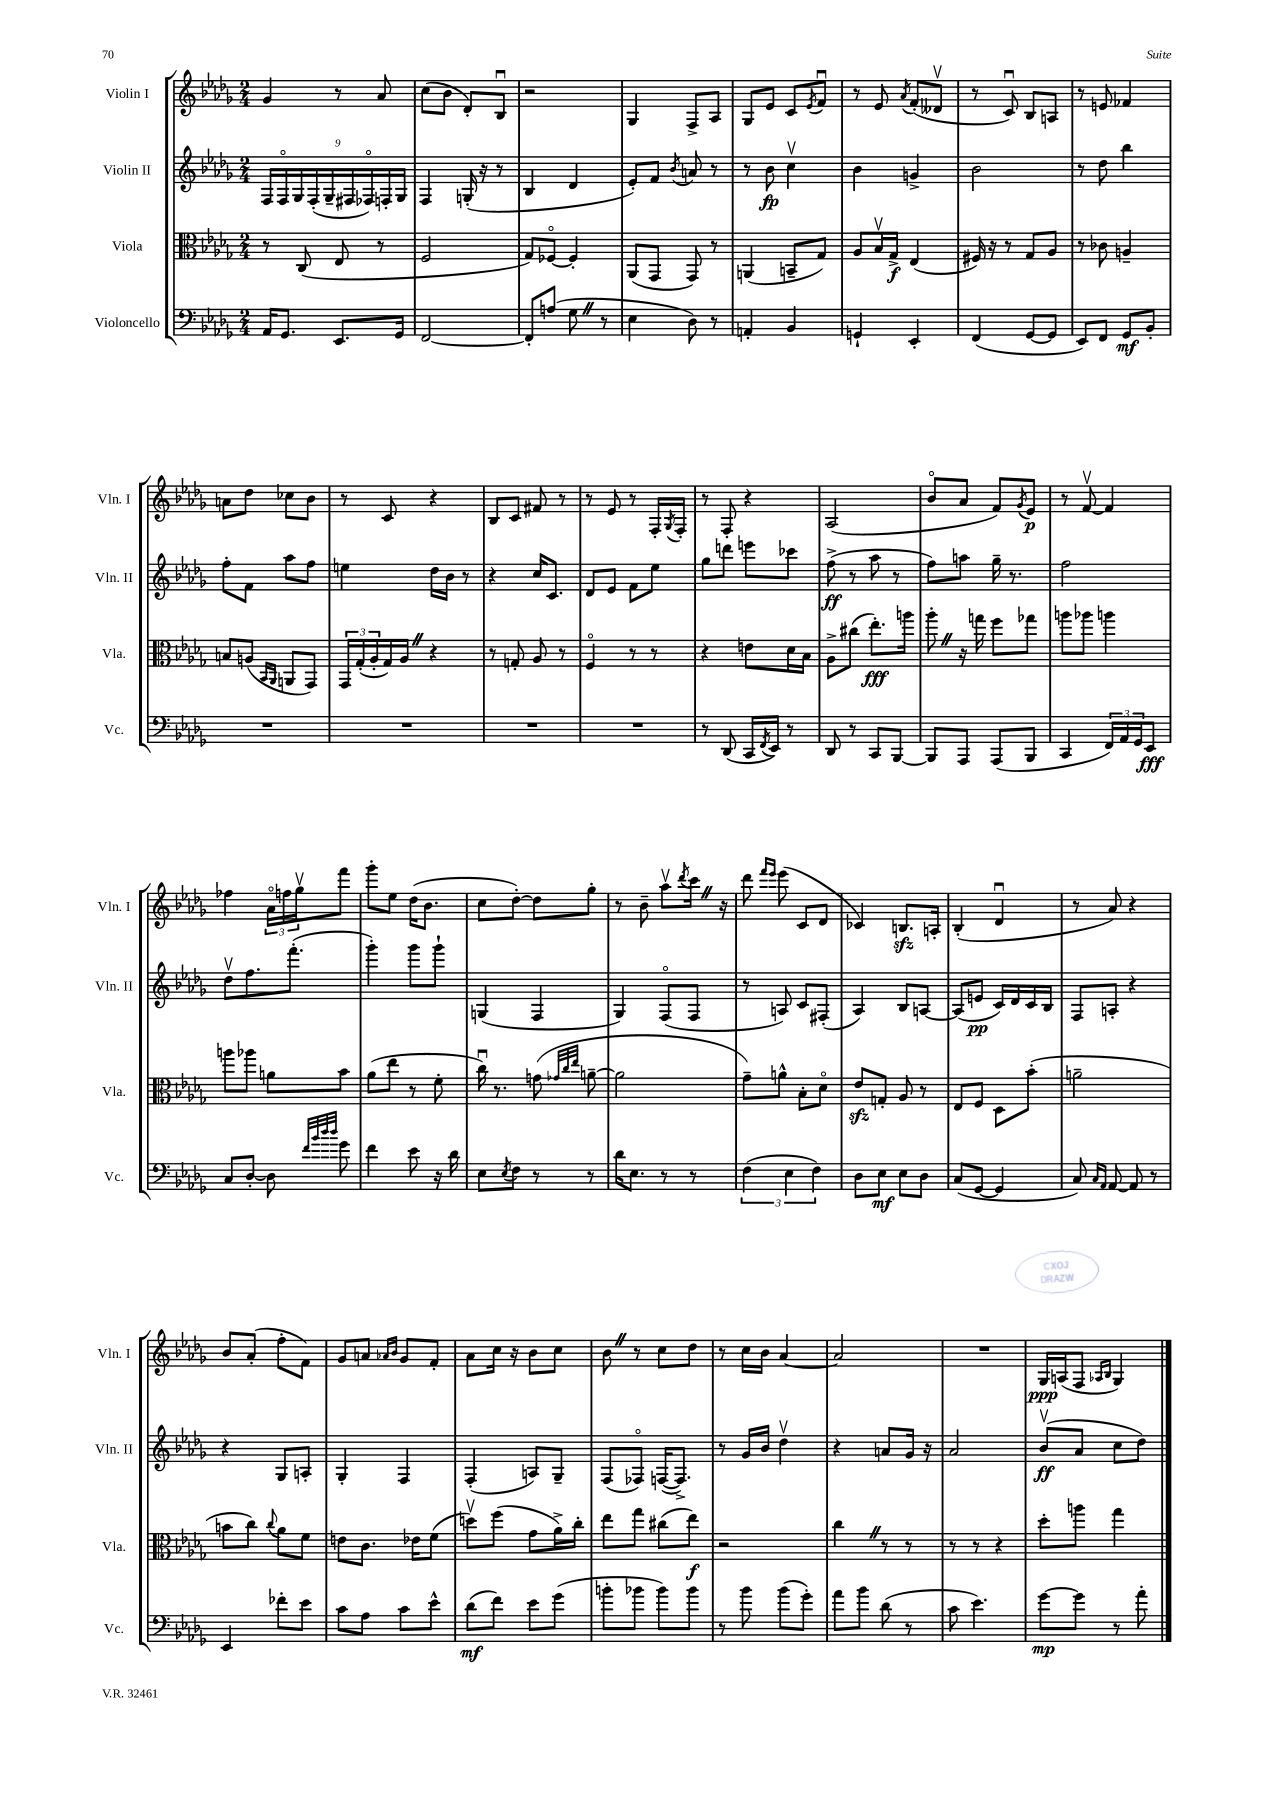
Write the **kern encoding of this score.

**kern	**dynam	**kern	**dynam	**kern	**dynam	**kern	**dynam
*part4	*part4	*part3	*part3	*part2	*part2	*part1	*part1
*staff4	*staff4	*staff3	*staff3	*staff2	*staff2	*staff1	*staff1
*I"Violoncello	*	*I"Viola	*	*I"Violin II	*	*I"Violin I	*
*I'Vc.	*	*I'Vla.	*	*I'Vln. II	*	*I'Vln. I	*
*clefF4	*	*clefC3	*	*clefG2	*	*clefG2	*
*k[b-e-a-d-g-]	*	*k[b-e-a-d-g-]	*	*k[b-e-a-d-g-]	*	*k[b-e-a-d-g-]	*
*M2/4	*	*M2/4	*	*M2/4	*	*M2/4	*
=95	=95	=95	=95	=95	=95	=95	=95
16AA-/KL	.	8r	.	18F/LL	.	4g-/	.
.	.	.	.	18F/	.	.	.
8.GG-/J	.	.	.	.	.	.	.
.	.	.	.	18G-/	.	.	.
.	.	(8C/	.	.	.	.	.
.	.	.	.	(18F'/	.	.	.
.	.	.	.	18G-~/	.	.	.
8.EE-/L	.	8E-/	.	.	.	8r	.
.	.	.	.	18F#X/	.	.	.
.	.	.	.	18F-X/)	.	.	.
.	.	8r	.	.	.	8a-/	.
.	.	.	.	18Fn'/	.	.	.
16GG-/Jk	.	.	.	.	.	.	.
.	.	.	.	18G-/JJ	.	.	.
=96	=96	=96	=96	=96	=96	=96	=96
[2FF/	.	2F/	.	4F/	.	(8cc\L	.
.	.	.	.	.	.	8b-\J	.
.	.	.	.	(16Gn'/	.	8d-'/L)	.
.	.	.	.	16r	.	.	.
.	.	.	.	8r	.	8B-u/J	.
=97	=97	=97	=97	=97	=97	=97	=97
8FF'/L]	.	8G-/L)	.	4B-/	.	2r	.
(8An/J	.	[8F-X/J	.	.	.	.	.
8G-Z\	.	4F-'/]	.	4d-/	.	.	.
8r	.	.	.	.	.	.	.
=98	=98	=98	=98	=98	=98	=98	=98
4E-\	.	(8AA-/L	.	8e-'/L)	.	4G-/	.
.	.	8GG-/J	.	8f/J	.	.	.
.	.	.	.	8qb-/	.	.	.
8D-\)	.	8GG-/)	.	8an/	.	8F^/L	.
8r	.	8r	.	8r	.	8A-/J	.
=99	=99	=99	=99	=99	=99	=99	=99
4AAn'/	.	(4AAn/	.	8r	.	8G-/L	.
.	.	.	.	8b-\	fp	8e-/J	.
4BB-/	.	8BBn~/L	.	4ccv\	.	8c/L	.
.	.	.	.	.	.	8qe-/	.
.	.	8G-/J)	.	.	.	8fu/J	.
=100	=100	=100	=100	=100	=100	=100	=100
4GGn`/	.	8A-/L	.	4b-\	.	8r	.
.	.	16B-v/L	.	.	.	8e-/	.
.	.	16G-^/JJ	f	.	.	.	.
.	.	.	.	.	.	8qa-/	.
4EE-'/	.	(4E-/	.	4gn^/	.	(8f'/L	.
.	.	.	.	.	.	8d--Xv/J	.
=101	=101	=101	=101	=101	=101	=101	=101
(4FF/	.	16F#X/)	.	2b-\	.	8r	.
.	.	16r	.	.	.	.	.
.	.	8r	.	.	.	8cu/)	.
[8GG-/L	.	8G-/L	.	.	.	8B-/L	.
8GG-/J]	.	8A-/J	.	.	.	8An/J	.
=102	=102	=102	=102	=102	=102	=102	=102
8EE-/L)	.	8r	.	8r	.	8r	.
8FF/J	.	8c-X\	.	8dd-\	.	8en/	.
8GG-/L	mf	4An~/	.	4bb-\	.	4f-X/	.
8BB-'/J	.	.	.	.	.	.	.
!!LO:LB:g=z
=103	=103	=103	=103	=103	=103	=103	=103
2r	.	8Bn/L	.	8ff'\L	.	8an\L	.
.	.	(8An/J	.	8f\J	.	8dd-\J	.
.	.	16qqBB-/LL	.	.	.	.	.
.	.	16qqAA-/JJ	.	.	.	.	.
.	.	8AAn/L	.	8aa-\L	.	8cc-X\L	.
.	.	8GG-/J)	.	8ff\J	.	8b-\J	.
=104	=104	=104	=104	=104	=104	=104	=104
2r	.	24GG-/LL	.	4een\	.	8r	.
.	.	(24G-'/	.	.	.	.	.
.	.	24A-'/	.	.	.	.	.
.	.	16G-/)	.	.	.	8c/	.
.	.	16A-Z/JJ	.	.	.	.	.
.	.	4r	.	16dd-\LL	.	4r	.
.	.	.	.	16b-\JJ	.	.	.
.	.	.	.	8r	.	.	.
=105	=105	=105	=105	=105	=105	=105	=105
2r	.	8r	.	4r	.	8B-/L	.
.	.	8Gn'/	.	.	.	8c/J	.
.	.	8A-/	.	16cc/KL	.	8f#X/	.
.	.	.	.	8.c/J	.	.	.
.	.	8r	.	.	.	8r	.
=106	=106	=106	=106	=106	=106	=106	=106
2r	.	4F/	.	8d-/L	.	8r	.
.	.	.	.	8e-/J	.	8e-/	.
.	.	8r	.	8f\L	.	8r	.
.	.	8r	.	8ee-\J	.	16F'/LL	.
.	.	.	.	.	.	8qG-/	.
.	.	.	.	.	.	16F'/JJ	.
=107	=107	=107	=107	=107	=107	=107	=107
8r	.	4r	.	8gg-\L	.	8r	.
(8DD-/	.	.	.	8dddn\J	.	8F'/	.
16CC/LL	.	8en\L	.	8eeen\L	.	4r	.
8qFF/	.	.	.	.	.	.	.
16EE-/JJ)	.	.	.	.	.	.	.
8r	.	16d-\L	.	8ccc-X\J	.	.	.
.	.	16B-\JJ	.	.	.	.	.
=108	=108	=108	=108	=108	=108	=108	=108
8DD-/	.	8A-^\L	.	(8ff^\	ff	(2A-/	.
8r	.	(8cc#X\J	.	8r	.	.	.
8CC/L	.	8.ee-'\L)	fff	8aa-\	.	.	.
[8BBB-/J	.	.	.	8r	.	.	.
.	.	16aan\Jk	.	.	.	.	.
=109	=109	=109	=109	=109	=109	=109	=109
8BBB-/L]	.	8aa-'Z\	.	8ff\L)	.	8b-/L	.
8AAA-/J	.	16r	.	8aan\J	.	8a-/J	.
.	.	16ggn\	.	.	.	.	.
(8AAA-/L	.	8ff\L	.	16gg-~\	.	8f/L)	.
.	.	.	.	8.r	.	.	.
.	.	.	.	.	.	8qg-/	.
8BBB-/J	.	8gg-X\J	.	.	.	8e-/J	p
=110	=110	=110	=110	=110	=110	=110	=110
4CC/	.	8aan\L	.	2ff\	.	8r	.
.	.	8aa-X\J	.	.	.	[8fv/	.
24FF/LL)	.	4aan\	.	.	.	4f/]	.
24AA-/	.	.	.	.	.	.	.
24GG-/J	.	.	.	.	.	.	.
8EE-/J	fff	.	.	.	.	.	.
!!LO:LB:g=z
=111	=111	=111	=111	=111	=111	=111	=111
8C/L	.	8aan\L	.	8dd-v\L	.	4ff-X\	.
[8D-'/J	.	8aa-X\J	.	8.ff\	.	.	.
8D-\]	.	8an\L	.	.	.	24a-\LL	.
.	.	.	.	.	.	24ffn\	.
.	.	.	.	(8.fff'\J	.	.	.
.	.	.	.	.	.	24gg-v\J	.
32qqf/LLL	.	.	.	.	.	.	.
32qqb-/	.	.	.	.	.	.	.
32qqdd-/	.	.	.	.	.	.	.
32qqdd-/JJJ	.	.	.	.	.	.	.
8g-\	.	8b-\J	.	.	.	8fff\J	.
=112	=112	=112	=112	=112	=112	=112	=112
4f\	.	(8a-\L	.	4ggg-'\)	.	8ggg-'\L	.
.	.	8ee-\J	.	.	.	8ee-\J	.
8e-\	.	8r	.	8ggg-\L	.	(16dd-\KL	.
.	.	.	.	.	.	8.b-\J	.
16r	.	8f'\	.	8ggg-`\J	.	.	.
16d-\	.	.	.	.	.	.	.
=113	=113	=113	=113	=113	=113	=113	=113
8E-\L	.	16ccu\)	.	(4Gn/	.	8cc\L	.
.	.	8.r	.	.	.	.	.
8qE-/	.	.	.	.	.	.	.
8F\J	.	.	.	.	.	[8dd-'\J)	.
8r	.	(8gn\	.	4F/	.	8dd-\L]	.
.	.	32qqg-X/LLL	.	.	.	.	.
.	.	32qqcc/	.	.	.	.	.
.	.	32qqee-/JJJ	.	.	.	.	.
8r	.	[8an~\	.	.	.	8gg-'\J	.
=114	=114	=114	=114	=114	=114	=114	=114
16d-\KL	.	2a\]	.	4G-/)	.	8r	.
8.E-\J	.	.	.	.	.	.	.
.	.	.	.	.	.	8b-~\	.
8r	.	.	.	(8F/L	.	8aa-v\L	.
.	.	.	.	.	.	8qddd-/	.
8r	.	.	.	8F/J	.	16cccZ\Jk	.
.	.	.	.	.	.	16r	.
=115	=115	=115	=115	=115	=115	=115	=115
(6F\	.	8g-~\L)	.	8r	.	8ddd-\	.
.	.	.	.	.	.	16qqfff/LL	.
.	.	.	.	.	.	16qqeee-/JJ	.
.	.	8an^^\J	.	8An/)	.	(8eee-\	.
6E-\	.	.	.	.	.	.	.
.	.	8B-'\L	.	8c/L	.	8c/L	.
6F\)	.	.	.	.	.	.	.
.	.	8d-\J	.	(8F#X'/J	.	8d-/J	.
=116	=116	=116	=116	=116	=116	=116	=116
8D-\L	.	8e-zz/L	.	4A-/)	.	4c-X/)	.
8E-\J	mf	8Gn'/J	.	.	.	.	.
8E-\L	.	8A-/	.	8B-/L	.	8.Bnzz/L	.
8D-\J	.	8r	.	[8An/J	.	.	.
.	.	.	.	.	.	16An'/Jk	.
=117	=117	=117	=117	=117	=117	=117	=117
(8C/L	.	8E-/L	.	(8A/L]	.	(4B-'/	.
[8GG-/J	.	8F/J	.	8en/J	pp	.	.
4GG-/]	.	8D-\L	.	16c/LL)	.	4d-u/	.
.	.	.	.	16d-/	.	.	.
.	.	(8b-'\J	.	16c/	.	.	.
.	.	.	.	16B-/JJ	.	.	.
=118	=118	=118	=118	=118	=118	=118	=118
8C/)	.	2an~\	.	8F/L	.	8r	.
16qqC/LL	.	.	.	.	.	.	.
16qqAA-/JJ	.	.	.	.	.	.	.
[8AA-/	.	.	.	8An'/J	.	8a-/)	.
8AA-/]	.	.	.	4r	.	4r	.
8r	.	.	.	.	.	.	.
!!LO:LB:g=z
=119	=119	=119	=119	=119	=119	=119	=119
4EE-/	.	8bn\L	.	4r	.	8b-/L	.
.	.	8cc\J)	.	.	.	(8a-'/J	.
.	.	8qqcc/	.	.	.	.	.
8f-X'\L	.	8a-\L	.	8G-/L	.	8ff'\L	.
8e-\J	.	8f\J	.	8An'/J	.	8f\J)	.
=120	=120	=120	=120	=120	=120	=120	=120
8c\L	.	8en\L	.	4G-'/	.	8g-/L	.
8A-\J	.	8.c\J	.	.	.	8an/J	.
.	.	.	.	.	.	16qqa-X/LL	.
.	.	.	.	.	.	16qqb-/JJ	.
8c\L	.	.	.	4F/	.	8g-/L	.
.	.	16e-X\KL	.	.	.	.	.
8e-^^\J	.	(8f\J	.	.	.	8f'/J	.
=121	=121	=121	=121	=121	=121	=121	=121
(8d-\L	mf	8ddnv\L)	.	(4F'/	.	8a-\L	.
8f\J)	.	(8ff\J	.	.	.	16cc\Jk	.
.	.	.	.	.	.	16r	.
8e-\L	.	8g-\L	.	8An/L)	.	8b-\L	.
(8g-\J	.	16a-^\L)	.	8G-~/J	.	8cc\J	.
.	.	16cc'\JJ	.	.	.	.	.
=122	=122	=122	=122	=122	=122	=122	=122
8bn'\L	.	8ee-\L	.	(8F/L	.	8b-Z\	.
8b-X\J	.	8gg-\J	.	8F-X/J)	.	8r	.
8b-\L)	.	(8cc#X\L	.	([16Fn/KL	.	8cc\L	.
.	.	.	.	8.F^/J])	.	.	.
8b-\J	.	8ee-\J)	f	.	.	8dd-\J	.
=123	=123	=123	=123	=123	=123	=123	=123
8r	.	2r	.	8r	.	8r	.
8b-\	.	.	.	16g-/LL	.	16cc\LL	.
.	.	.	.	16b-/JJ	.	16b-\JJ	.
(8b-\L	.	.	.	4dd-v\	.	[4a-/	.
8g-'\J)	.	.	.	.	.	.	.
=124	=124	=124	=124	=124	=124	=124	=124
8a-\L	.	4ccZ\	.	4r	.	2a-/]	.
8b-\J	.	.	.	.	.	.	.
(8d-\	.	8r	.	8an/L	.	.	.
8r	.	8r	.	16g-/Jk	.	.	.
.	.	.	.	16r	.	.	.
=125	=125	=125	=125	=125	=125	=125	=125
8c\	.	8r	.	2a-/	.	2r	.
4.e-\)	.	8r	.	.	.	.	.
.	.	4r	.	.	.	.	.
=126	=126	=126	=126	=126	=126	=126	=126
[8g-\L	mp	8dd-'\L	.	(8b-v/L	ff	16G-/LL	ppp
.	.	.	.	.	.	(16An/J	.
8g-\J]	.	8aan\J	.	8a-/J	.	8F/J	.
.	.	.	.	.	.	16qqA-X/LL	.
.	.	.	.	.	.	16qqB-/JJ	.
8r	.	4gg-\	.	8cc\L	.	4G-/)	.
8a-'\	.	.	.	8dd-\J)	.	.	.
==	==	==	==	==	==	==	==
*-	*-	*-	*-	*-	*-	*-	*-
